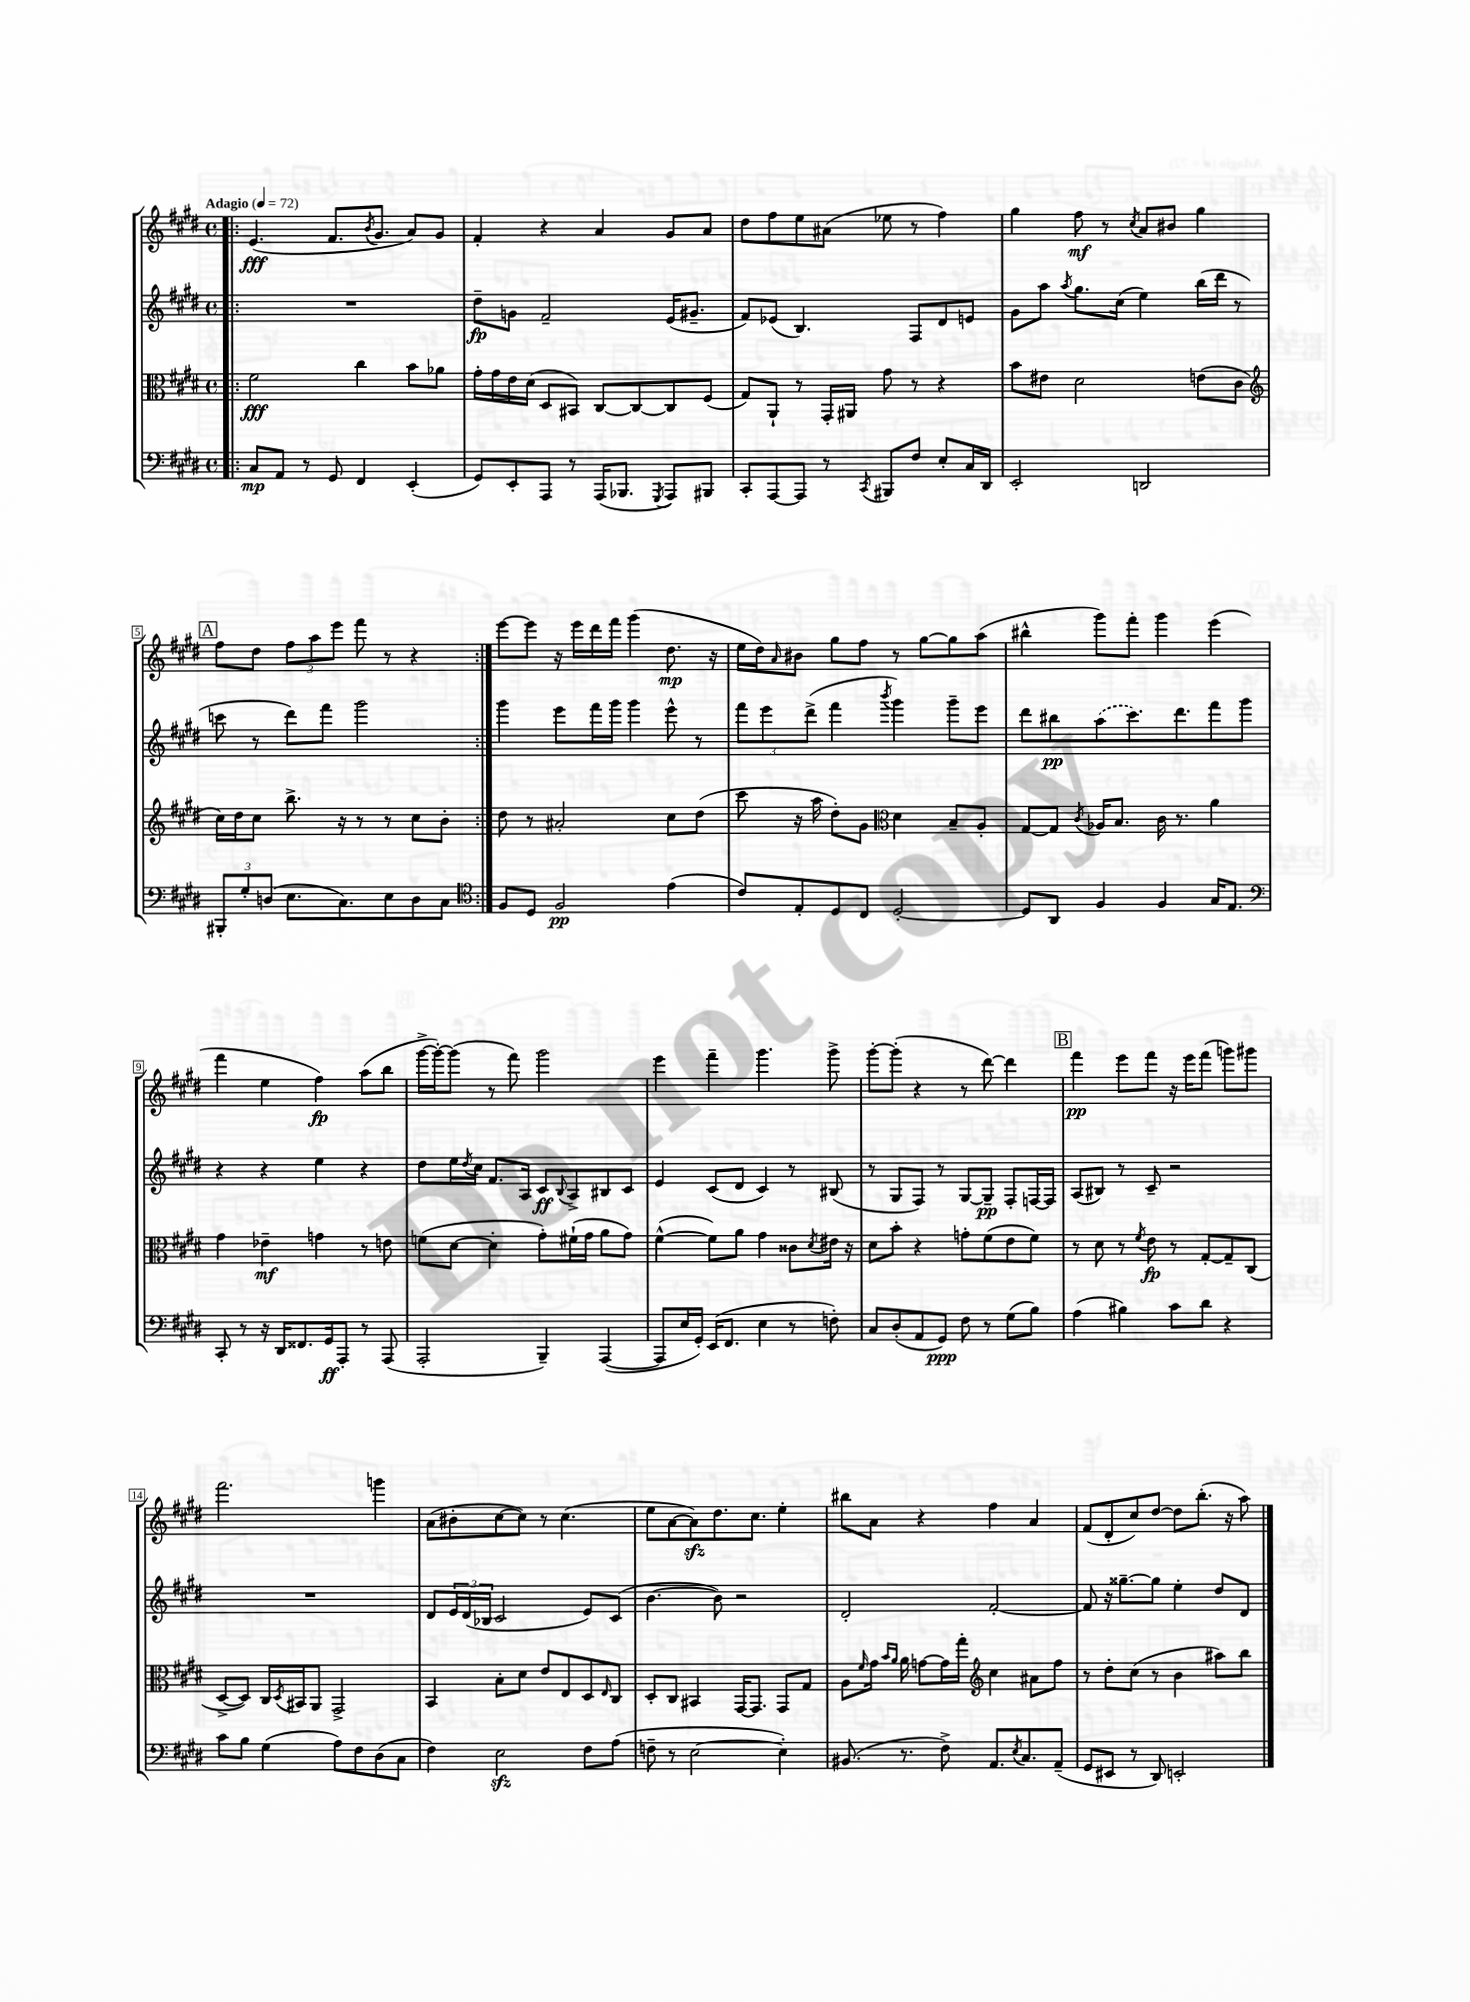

**kern	**dynam	**kern	**dynam	**kern	**dynam	**kern	**dynam
*part4	*part4	*part3	*part3	*part2	*part2	*part1	*part1
*staff4	*staff4	*staff3	*staff3	*staff2	*staff2	*staff1	*staff1
*clefF4	*	*clefC3	*	*clefG2	*	*clefG2	*
*k[f#c#g#d#]	*	*k[f#c#g#d#]	*	*k[f#c#g#d#]	*	*k[f#c#g#d#]	*
*M4/4	*	*M4/4	*	*M4/4	*	*M4/4	*
*met(c)	*	*met(c)	*	*met(c)	*	*met(c)	*
*MM72	*	*MM72	*	*MM72	*	*MM72	*
=1!|:	=1!|:	=1!|:	=1!|:	=1!|:	=1!|:	=1!|:	=1!|:
!	!	!	!	!	!	!LO:TX:a:B:t=Adagio	!
8C#/L	mp	2f#\	fff	1r	.	(4.e/	fff
8AA/J	.	.	.	.	.	.	.
8r	.	.	.	.	.	.	.
8GG#/	.	.	.	.	.	8.f#/L	.
4FF#/	.	4cc#\	.	.	.	.	.
.	.	.	.	.	.	8qb/	.
.	.	.	.	.	.	8.g#/J	.
(4EE'/	.	8b\L	.	.	.	8a/L)	.
.	.	8a-X\J	.	.	.	8g#/J	.
=2	=2	=2	=2	=2	=2	=2	=2
8GG#/L)	.	16g#'\LL	.	8dd#~\L	fp	4f#'/	.
.	.	16g#\	.	.	.	.	.
8EE'/	.	16e\	.	8gn\J	.	.	.
.	.	(16d#\JJ	.	.	.	.	.
8AAA/J	.	8D#/L	.	2f#~/	.	4r	.
8r	.	8BB#X/J)	.	.	.	.	.
(16AAA/KL	.	[8C#/L	.	.	.	4a/	.
8.BBB-X/J	.	.	.	.	.	.	.
.	.	8C#/_	.	.	.	.	.
8qGGG#/	.	.	.	.	.	.	.
8AAA/L)	.	8C#/]	.	(16e/KL	.	8g#/L	.
.	.	.	.	8.g#X~/J	.	.	.
8BBB#X/J	.	(8F#/J	.	.	.	8a/J	.
=3	=3	=3	=3	=3	=3	=3	=3
8CC#'/L	.	8G#/L)	.	8f#/L)	.	8dd#\L	.
[8AAA/	.	8AA`/J	.	(8e-X/J	.	8ff#\	.
8AAA/J]	.	8r	.	4.B/)	.	8ee\	.
8r	.	16GG#'/LL	.	.	.	(8a#X\J	.
.	.	16AA#X/JJ	.	.	.	.	.
8qCC#/	.	.	.	.	.	.	.
8BBB#X/L	.	8g#\	.	.	.	8ee-X\	.
8F#/J	.	8r	.	8F#/L	.	8r	.
8E'/L	.	4r	.	8d#/	.	4ff#\)	.
16C#/L	.	.	.	8en/J	.	.	.
16DD#/JJ	.	.	.	.	.	.	.
=4	=4	=4	=4	=4	=4	=4	=4
2EE'/	.	8b\L	.	8g#\L	.	4gg#\	.
.	.	8e#X\J	.	8aa\J	.	.	.
.	.	.	.	8qaa/	.	.	.
.	.	2d#\	.	8.gg#\L	.	8ff#\	mf
.	.	.	.	.	.	8r	.
.	.	.	.	(16cc#\Jk	.	.	.
.	.	.	.	.	.	8qcc#/	.
2DDn/	.	.	.	4ee\)	.	8a/L	.
.	.	.	.	.	.	8b#X/J	.
.	.	(8en\L	.	(16bb\LL	.	4gg#\	.
.	.	.	.	16ddd#\JJ	.	.	.
.	.	8c#\J	.	8r	.	.	.
!!LO:LB:g=z
!!LO:REH:place=s1:t=A
=5	=5	=5	=5	=5	=5	=5	=5
*	*	*clefG2	*	*	*	*	*
12BBB#X'/L	.	16cc#\LL)	.	8cccn\	.	8ff#\L	.
.	.	16dd#\J	.	.	.	.	.
12G#'/	.	.	.	.	.	.	.
.	.	8cc#\J	.	8r	.	8dd#\J	.
(12Dn/J	.	.	.	.	.	.	.
8.E\L	.	8.bb^\	.	8ddd#\L)	.	12ff#\L	.
.	.	.	.	.	.	12aa\	.
.	.	.	.	8fff#\J	.	.	.
.	.	.	.	.	.	12eee\J	.
8.C#\)	.	16r	.	.	.	.	.
.	.	8r	.	2ggg#\	.	8fff#\	.
8E\	.	8r	.	.	.	8r	.
8D\	.	8cc#\L	.	.	.	4r	.
8C#\J	.	8b'\J	.	.	.	.	.
=6:|!	=6:|!	=6:|!	=6:|!	=6:|!	=6:|!	=6:|!	=6:|!
*clefC4	*	*	*	*	*	*	*
8F#/L	.	8dd#\	.	4ggg#\	.	[8eee\L	.
8D#/J	.	8r	.	.	.	8eee\J]	.
2F#/	pp	2a#X'/	.	8eee\L	.	16r	.
.	.	.	.	.	.	16eee\LL	.
.	.	.	.	16fff#\L	.	16ddd#\	.
.	.	.	.	16ggg#\JJ	.	16fff#\JJ	.
.	.	.	.	4ggg#\	.	(4ggg#\	.
(4e\	.	8cc#\L	.	8eee^^\	.	8.dd#\	mp
.	.	(8dd#\J	.	8r	.	.	.
.	.	.	.	.	.	16r	.
=7	=7	=7	=7	=7	=7	=7	=7
8c#/L)	.	8ccc#\	.	12fff#\L	.	16ee\LL	.
.	.	.	.	.	.	16dd#\J)	.
.	.	.	.	12eee\	.	.	.
.	.	.	.	.	.	16qqa/	.
8E'/	.	16r	.	.	.	8b#X\J	.
.	.	.	.	(12ddd#^\J	.	.	.
.	.	16aa\	.	.	.	.	.
8D#/	.	8dd#'\L)	.	4fff#\	.	8gg#\L	.
8C#/J	.	8g#\J	.	.	.	8ff#\J	.
*	*	*clefC3	*	*	*	*	*
.	.	.	.	8qbbb/	.	.	.
[2D#'/	.	4d#\	.	4ggg#\)	.	8r	.
.	.	.	.	.	.	[8gg#\L	.
.	.	8B~/L	.	8ggg#~\L	.	8gg#\]	.
.	.	8A'/J	.	8eee\J	.	(8aa\J	.
=8	=8	=8	=8	=8	=8	=8	=8
8D#/L]	.	[8G#/L	.	8ddd#\L	.	4bb#X^^\	.
8AA/J	.	8G#/J]	.	8bb#X\	pp	.	.
.	.	8qc#/	.	.	.	.	.
4F#/	.	16A-X/KL	.	(8aa\	.	8ggg#\L)	.
.	.	8.B/J	.	.	.	.	.
.	.	.	.	8.ccc#\)	.	8fff#'\J	.
4F#/	.	16c#\	.	.	.	4ggg#\	.
.	.	8.r	.	8.ddd#\	.	.	.
16G#/KL	.	4a\	.	8fff#\	.	(4eee\	.
8.E/J	.	.	.	.	.	.	.
.	.	.	.	8ggg#\J	.	.	.
!!LO:LB:g=z
=9	=9	=9	=9	=9	=9	=9	=9
*clefF4	*	*	*	*	*	*	*
8CC#'/	.	4g#\	.	4r	.	4fff#\	.
8r	.	.	.	.	.	.	.
16r	.	4e-X~\	mf	4r	.	4ee\	.
16DD#/KL	.	.	.	.	.	.	.
8.FF##X/	.	.	.	.	.	.	.
.	.	4gn\	.	4ee\	.	4ff#\)	fp
16GG#/k	ff	.	.	.	.	.	.
8AAA'/J	.	.	.	.	.	.	.
8r	.	8r	.	4r	.	(8aa\L	.
(8AAA/	.	8en\	.	.	.	8bb\J	.
=10	=10	=10	=10	=10	=10	=10	=10
2AAA'/	.	(8fn\L	.	8dd#\L	.	[16ggg#^\LL	.
.	.	.	.	.	.	16ggg#'\J_)	.
.	.	[8d#\J	.	16ee\L	.	(8ggg#\J]	.
.	.	.	.	8qdd#/	.	.	.
.	.	.	.	16cc#\JJ	.	.	.
.	.	4d#'\]	.	8.f#/L	.	8r	.
.	.	.	.	.	.	8fff#\)	.
.	.	.	.	16A/Jk	.	.	.
4BBB~/)	.	8g#'\L)	.	8c#/L	ff	2ggg#\	.
.	.	.	.	8qqB/	.	.	.
.	.	(16f#X`\L	.	8A^/	.	.	.
.	.	16g#\JJ	.	.	.	.	.
([4AAA/	.	8a\L	.	8B#X/	.	.	.
.	.	8g#\J)	.	8c#/J	.	.	.
=11	=11	=11	=11	=11	=11	=11	=11
8AAA/L]	.	([4f#^^\	.	4e/	.	4eee\	.
16E/L	.	.	.	.	.	.	.
16GG#'/JJ)	.	.	.	.	.	.	.
(16EE/KL	.	8f#\L])	.	(8c#/L	.	4fff#~\	.
8.FF#/J	.	.	.	.	.	.	.
.	.	8a\J	.	8d#/J	.	.	.
4E\	.	4g#\	.	4c#/)	.	4.ggg#\	.
8r	.	8c##X\L	.	8r	.	.	.
.	.	8qd#/	.	.	.	.	.
8Fn'\)	.	16e#X\Jk	.	(8B#X/	.	8ggg#^\	.
.	.	16r	.	.	.	.	.
=12	=12	=12	=12	=12	=12	=12	=12
8C#/L	.	8d#\L	.	8r	.	[8ggg#'\L	.
(8D#'/	.	8b'\J	.	8G#/L	.	(8ggg#'\J]	.
8AA/	.	4r	.	8F#/J)	.	4r	.
8GG#/J)	ppp	.	.	8r	.	.	.
8F#\	.	8gn'\L	.	[8G#/L	.	8r	.
8r	.	(8f#\	.	8G#~/J]	pp	[8ddd#\)	.
(8G#\L	.	8e\	.	8F#'/L	.	4ddd#\]	.
8B\J)	.	8f#\J)	.	[16Fn/L	.	.	.
.	.	.	.	16F/JJ]	.	.	.
!!LO:REH:place=s1:t=B
=13	=13	=13	=13	=13	=13	=13	=13
(4A\	.	8r	.	(8A/L	.	4fff#\	pp
.	.	8d#\	.	8B#X/J)	.	.	.
4B#X\)	.	8r	.	8r	.	8eee\L	.
.	.	8qf#/	.	.	.	.	.
.	.	8e\	fp	8c#~/	.	8fff#\J	.
8c#\L	.	8r	.	2r	.	16r	.
.	.	.	.	.	.	16eee\KL	.
8d#\J	.	[8G#'/L	.	.	.	(8fff#\J	.
4r	.	8G#~/]	.	.	.	8gggn\L)	.
.	.	(8C#/J	.	.	.	8ggg#X\J	.
!!LO:LB:g=z
=14	=14	=14	=14	=14	=14	=14	=14
8c#\L	.	[8D#^/L	.	1r	.	2.fff#\	.
8B\J	.	8D#/J])	.	.	.	.	.
(4G#\	.	16C#/LL	.	.	.	.	.
.	.	8qD#/	.	.	.	.	.
.	.	16BB#X/J	.	.	.	.	.
.	.	8AA/J	.	.	.	.	.
8A\L)	.	2GG#^/	.	.	.	.	.
8F#\	.	.	.	.	.	.	.
(8D#\	.	.	.	.	.	4gggn\	.
8C#\J	.	.	.	.	.	.	.
=15	=15	=15	=15	=15	=15	=15	=15
4F#\)	.	4BB/	.	8d#/L	.	(8a\L	.
.	.	.	.	24e/L	.	8b#X'\	.
.	.	.	.	(24d#/	.	.	.
.	.	.	.	24B-X/JJ	.	.	.
2Ezz\	.	8B'\L	.	2c#/	.	[8cc#\	.
.	.	8d#\J	.	.	.	8cc#\J])	.
.	.	8e/L	.	.	.	8r	.
.	.	8E/	.	.	.	(4.cc#\	.
8F#\L	.	8D#/	.	8e/L)	.	.	.
.	.	16qqE/	.	.	.	.	.
(8A\J	.	8C#/J	.	(8c#/J	.	.	.
=16	=16	=16	=16	=16	=16	=16	=16
8Fn~\	.	8D#'/L	.	[4.b\	.	8ee\L	.
8r	.	8C#/J	.	.	.	[8a\	.
[2E\	.	4BB#X/	.	.	.	8azz\])	.
.	.	.	.	8b\])	.	8.dd#\	.
.	.	[16GG#/KL	.	2r	.	.	.
.	.	8.GG#/J]	.	.	.	8.cc#\J	.
4E'\])	.	8GG#/L	.	.	.	4ee'\	.
.	.	8G#/J	.	.	.	.	.
=17	=17	=17	=17	=17	=17	=17	=17
(8.BB#X/	.	8A\L	.	2d#'/	.	8bb#X\L	.
.	.	16qqf#/	.	.	.	.	.
.	.	16g#\Jk	.	.	.	8a\J	.
.	.	16qqb/LL	.	.	.	.	.
.	.	16qqa/JJ	.	.	.	.	.
8.r	.	16a\	.	.	.	.	.
.	.	[8gn\L	.	.	.	4r	.
8F#^\)	.	16g\L]	.	.	.	.	.
.	.	16gg#'\JJ	.	.	.	.	.
*	*	*clefG2	*	*	*	*	*
8.AA/L	.	4cc#\	.	[2f#'/	.	4ff#\	.
8qE/	.	.	.	.	.	.	.
8.C#/	.	.	.	.	.	.	.
.	.	8a#X\L	.	.	.	4a/	.
(8AA~/J	.	8ff#\J	.	.	.	.	.
=18	=18	=18	=18	=18	=18	=18	=18
8GG#/L	.	8r	.	8f#/]	.	(8f#/L	.
8EE#X/J	.	8dd#'\L	.	16r	.	8d#'/	.
.	.	.	.	[8.gg##X~\L	.	.	.
8r	.	(8cc#\J	.	.	.	8cc#/)	.
8DD#/)	.	8r	.	8gg##\J]	.	[8dd#/J	.
2EEn'/	.	4b\	.	4ee'\	.	8dd#\L]	.
.	.	.	.	.	.	(8.bb'\J	.
.	.	8aa#X\L)	.	8dd#/L	.	.	.
.	.	.	.	.	.	16r	.
.	.	8bb\J	.	8d#/J	.	8aa\)	.
==	==	==	==	==	==	==	==
*-	*-	*-	*-	*-	*-	*-	*-
